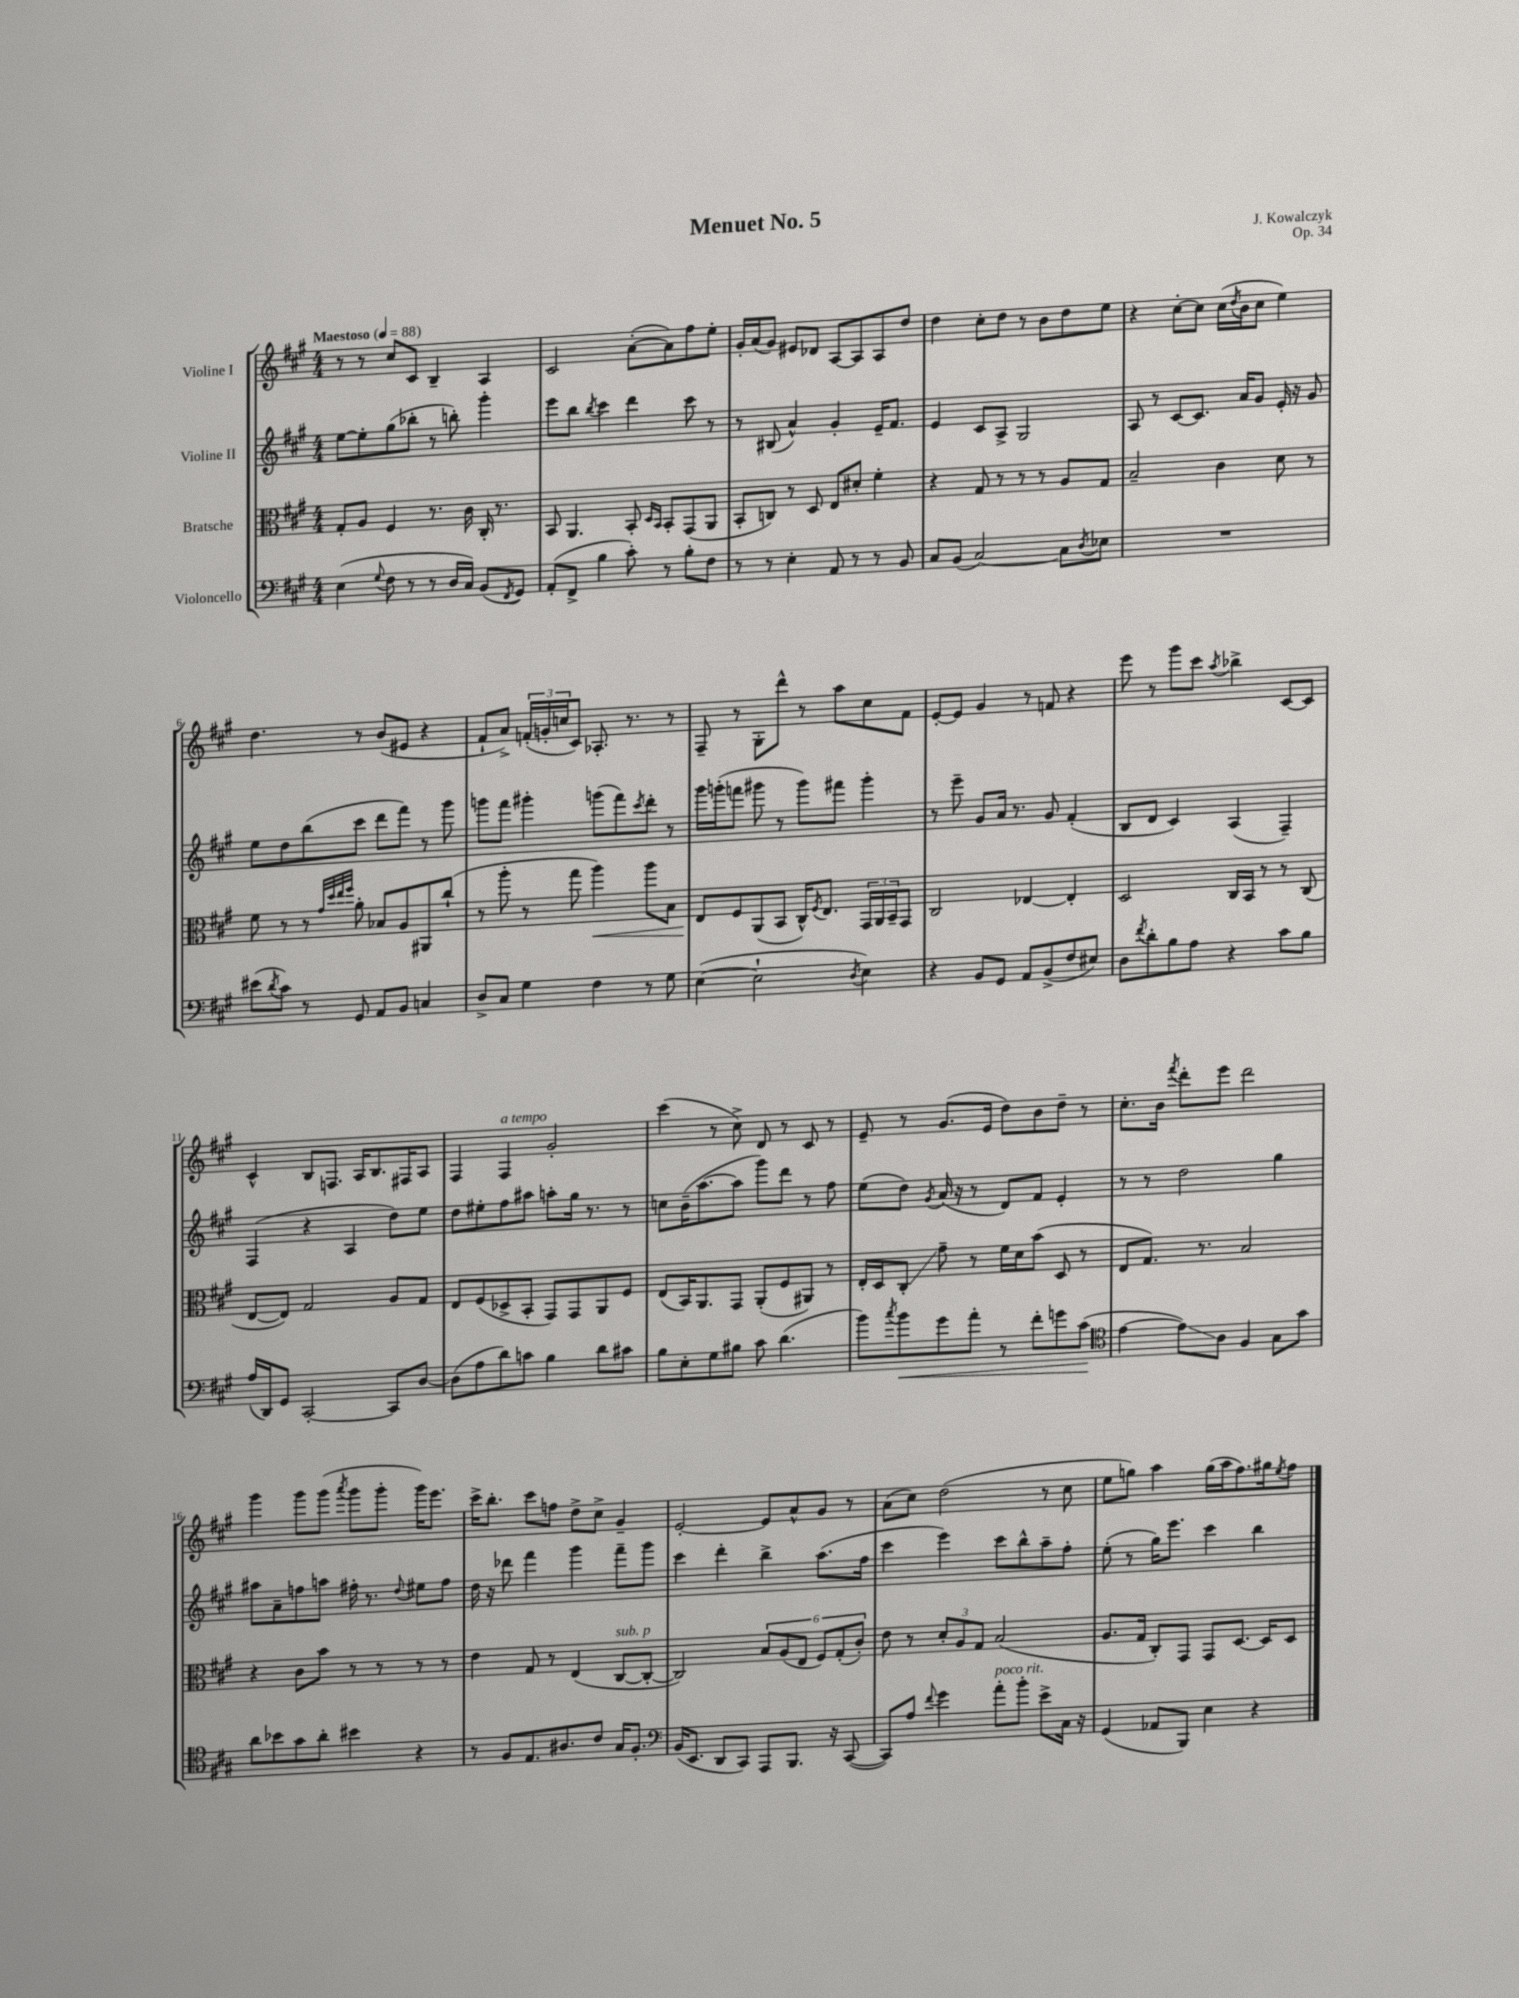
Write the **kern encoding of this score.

**kern	**kern	**kern	**kern
*staff4	*staff3	*staff2	*staff1
*clefF4	*clefC3	*clefG2	*clefG2
*k[f#c#g#]	*k[f#c#g#]	*k[f#c#g#]	*k[f#c#g#]
*M4/4	*M4/4	*M4/4	*M4/4
*MM88	*MM88	*MM88	*MM88
(4E\	8G#'/L	[8ee\L	8r
.	8A/J	8ee'\]	8r
8qqG#/	.	.	.
8F#\	4F#/	(8gg#\	8cc#/L
8r	.	8bb-'\J	8c#/J
8r	8.r	8r	4B~/
16D/LL	.	8bb'\)	.
16C#/JJ)	16c#\	.	.
(8BB/L	16C#'/	4ggg#'\	4A/
.	8.r	.	.
8qFF#/	.	.	.
8GG#/J)	.	.	.
=	=	=	=
(8AA'/L	8BB/	8eee\L	2c#/
8FF#^/J	4.AA/	8bb\J	.
.	.	8qbb/	.
4B\	.	4ccc#\	.
8c#'\)	8BB'/	4ddd\	([8a'\L
.	16qqD/LL	.	.
.	16qqBB/JJ	.	.
8r	8BB'/L	.	8a\])
8B'\L	(8GG#/	8ccc#\	8ff#\
8F#\J	8AA/J	8r	8ee'\J
=	=	=	=
8r	8BB'/L	8r	16g#'/LL
.	.	.	(16a/J
8r	8C/J)	(8B#/	8g#/J)
4E'\	8r	4a^^/)	8e#/L
.	8D/	.	8d-/J
8AA/	8E/L	4g#'/	[8A/L
8r	8d#'/J	.	8A/]
8r	4f#'\	16e~/LK	8A/
.	.	8.f#/J	.
8BB/	.	.	8dd/J
=	=	=	=
8C#/L	4r	4e/	4dd\
(8BB/J	.	.	.
[2C#/)	8G#/	8c#/L	8cc#'\L
.	8r	8A^/J	8dd\J
.	8r	2G#/	8r
.	8r	.	8b\L
8C#\]L	8A/L	.	8dd\
8qD/	.	.	.
8E-\J	8G#/J	.	8ee\J
=	=	=	=
1r	2B~/	8A/	4r
.	.	8r	.
.	.	[8c#/L	[8cc#'\L
.	.	8.c#/]J	8cc#\]J
.	4c#\	.	(16cc#\LL
.	.	.	8qdd/
.	.	16a/LK	16b\J
.	.	8g#/J	8cc#\J
.	8d\	16e'/	4ee\)
.	.	16r	.
.	8r	8g#/	.
=	=	=	=
(8e#\L	8f#\	8ee\L	4.dd\
8qd/	.	.	.
8c#\J)	8r	8dd\	.
8r	8r	(8bb\	.
.	32qqg#/LLL	.	.
.	32qqdd/	.	.
.	32qqee/	.	.
.	32qqff#/JJJ	.	.
8GG#/	8a'\	8ccc#\J	8r
8AA/L	8B-/L	8ddd\L	(8b/L
8BB/J	8A/	8fff#\J)	8e#/J
4C/	8AA#/	8r	4r
.	(8cc#`/J	8ggg#\	.
=	=	=	=
8D^/L	8r	8ggg\L	8f#`/L
8C#/J	8aa'\	8fff#\J	8a^/J)
4G#\	8r	4ggg#'\	(24f'/LL
.	.	.	24g'/
.	.	.	24cc/J
.	8gg#\	.	8c#/J)
4F#\	4aa\)	(8ggg\L	8.A-'/
.	.	8fff#\)	.
.	.	.	8.r
.	.	8qccc#/	.
8r	8aa\L	8ddd'\J	.
8G#\	8B\J	8r	8r
=	=	=	=
([4E\	8E/L	16ggg#\LL	8F#~/
.	.	(16ggg'\J	.
.	8F#/	8fff\J	8r
2E`\]	(8AA/	8ggg#\	8G#'\L
.	8BB/J	8r	8ddd^^\J
.	16C#^^/LK)	8ggg#\L)	8r
.	8qF#/	.	.
.	8.E/J	.	.
.	.	8fff#\J	8aa\L
8qD/	.	.	.
4E\)	24GG#/LL	4ggg#'\	8cc#\
.	24AA/	.	.
.	24BB~/J	.	.
.	8GG#/J	.	8f#\J
=	=	=	=
4r	2C#/	8r	[8e'/L
.	.	8eee~\	8e/]J
8BB/L	.	8g#/L	4g#/
8GG#/J	.	16a/Jk	.
.	.	8.r	.
8AA/L	[4E-/	.	8r
(8BB^/	.	8g#/	8f/
8F#/	4E-'/]	(4f#'/	4r
8E#/J)	.	.	.
=	=	=	=
8D\L	2D/	8B/L	8eee\
8qf#/	.	.	.
8d'\	.	8d/J	8r
8B\	.	4c#/)	8ggg#\L
8A\J	.	.	8ccc#\J
.	.	.	8qaa/
4r	16C#/LL	(4A/	4bb-^\
.	16BB/JJ	.	.
.	8r	.	.
8c#\L	8r	4F#~/)	[8c#/L
8B\J	(8C#/	.	8c#/]J
=	=	=	=
(16A/LL	[8E/L	(4F#/	4c#^^/
16DD/J)	.	.	.
8GG#/J	8E/]J)	.	.
[2CC#'/	2G#/	4r	8B/L
.	.	.	8.F/J
.	.	4A/	.
.	.	.	16A/LK
.	.	.	8.B/
8CC#/]L	8A/L	8dd\L)	.
.	.	.	16F#/K
[8D/J	8G#/J	8ee\J	8A/J
=	=	=	=
(8D\]L	8E/L	8dd\L	4F#/
8A\	(8F#/	8ee#'\	.
8d\)	8D-^/	8ff#\	4F#/
8c\J	8BB'/J	8aa#\J	.
4B\	8GG#/L)	8aa'\L	2g#'/
.	8GG#/	16gg#\Jk	.
.	.	8.r	.
8d\L	8AA/	.	.
8c#\J	8F#/J	8r	.
=	=	=	=
8B\L	(8E/L	8cc\L	(4ccc#\
8E'\	16BB/K)	(16b~\K	.
.	8.AA/	[8.aa\	.
8G#\	.	.	8r
8B#\J	8GG#/J	8aa\]J	8cc#^\)
8c#\	(8AA'/L	8ggg#\L)	8d/
(4.d\	8F#/	8ddd\J	8r
.	8AA#/J)	8r	8c#/
.	8r	8ff#\	8r
=	=	=	=
8b\L)	16E'/LL	(8ee\L	8e~/
.	16D/J	.	.
8qcc#/	.	.	.
8b\	8C#'/J	8dd\J)	8r
.	.	8qg#/	.
8g#\	8g#~\	(16a/	(8.g#/L
.	.	16r	.
8a'\J	8r	8r	.
.	.	.	16e/Jk
8r	16f#\LL	8d/L)	8dd\L)
.	16d\J	.	.
8f#'\L	(8b\J	8f#/J	8b\
8g\	8D/	4e'/	8dd~\J
(8c#\J	8r	.	8r
=	=	=	=
*clefC4	*	*	*
[4e\	8E/L	8r	8.cc#'\L
.	8.G#/J)	8r	.
.	.	.	16b\Jk
.	.	.	8qfff#/
8e\]L)	.	2dd\	8ddd'\L
.	8.r	.	.
8A\J	.	.	8eee\J
4F#/	2B/	.	2ddd\
8G#\L	.	4gg#\	.
8g#\J	.	.	.
=	=	=	=
8a\L	4r	8aa#\L	4ggg#\
8b-\	.	8a~\	.
8g#\	8c#\L	8ff\	8ggg#\L
8a'\J	8b\J	8aa\J	(8ggg#\J
.	.	.	8qaaa/
4b#\	8r	16ff#'\	8ggg#\L
.	.	8.r	.
.	8r	.	8ggg#'\J
.	.	8qqdd/	.
4r	8r	8ee#\L	16ggg#\LK)
.	.	.	8.eee\J
.	8r	8ff#\J	.
=	=	=	=
8r	4e\	16dd\	16ccc#^\LK
.	.	16r	8.bb'\J
8F#/L	.	8ddd-\	.
8.E/	8G#/	4fff#\	8ccc#\L
.	8r	.	8ff\J
8.A#/	.	.	.
.	(4E/	4ggg#\	8dd^\L
8c#/J	.	.	8cc#^\J
16G#/LK	[8C#/L	8fff#~\L	4g#~/
8.F#'/J	.	.	.
.	8C#'/_J	8ggg#\J	.
=	=	=	=
*clefF4	*	*	*
(16BB/LK	2C#/])	4ccc#\	[2e'/
8.EE/J	.	.	.
8DD/L	.	4ddd'\	.
8CC#/J)	.	.	.
8AAA/L	12B/L	4bb^\	8e/]L
.	(12A/	.	.
8.BBB/J	.	.	8a^^/
.	12E/J	.	.
.	12F#/L)	(8.aa\L	8g#/J
16r	.	.	.
.	(12G#'/	.	.
([8CC#/	.	.	8r
.	12c#'/J)	.	.
.	.	16ff#\Jk	.
=	=	=	=
8CC#/]L)	8e\	4ccc#\	(8a\L
8A/J	8r	.	8cc#\J)
8qqf#/	.	.	.
4g#\	12d'/L	4eee\)	(2dd\
.	12A/	.	.
.	12G#/J	.	.
8a'\L	(2B/	8ccc#\L	.
8b'\J	.	8bb^^\	.
8e^\L	.	8aa~\	8r
16C#\Jk	.	8ff#'\J	8cc#\
16r	.	.	.
=	=	=	=
(4GG#/	8.A/L	(8ee'\	8ee\L
.	.	8r	8gg\J)
.	16G#/Jk	.	.
8AA-/L	8C#'/L)	16gg#\LK)	4aa\
.	.	8.eee\J	.
8BBB/J)	8GG#/J	.	.
4E\	8GG#/L	4ccc#\	(16gg\LL
.	.	.	16aa\J
.	[8.D/J	.	8.ff#\)
4r	.	4bb\	.
.	16D/]LK	.	16gg#\k
.	.	.	8qee/
.	8D/J	.	8ff#\J
==	==	==	==
*-	*-	*-	*-
